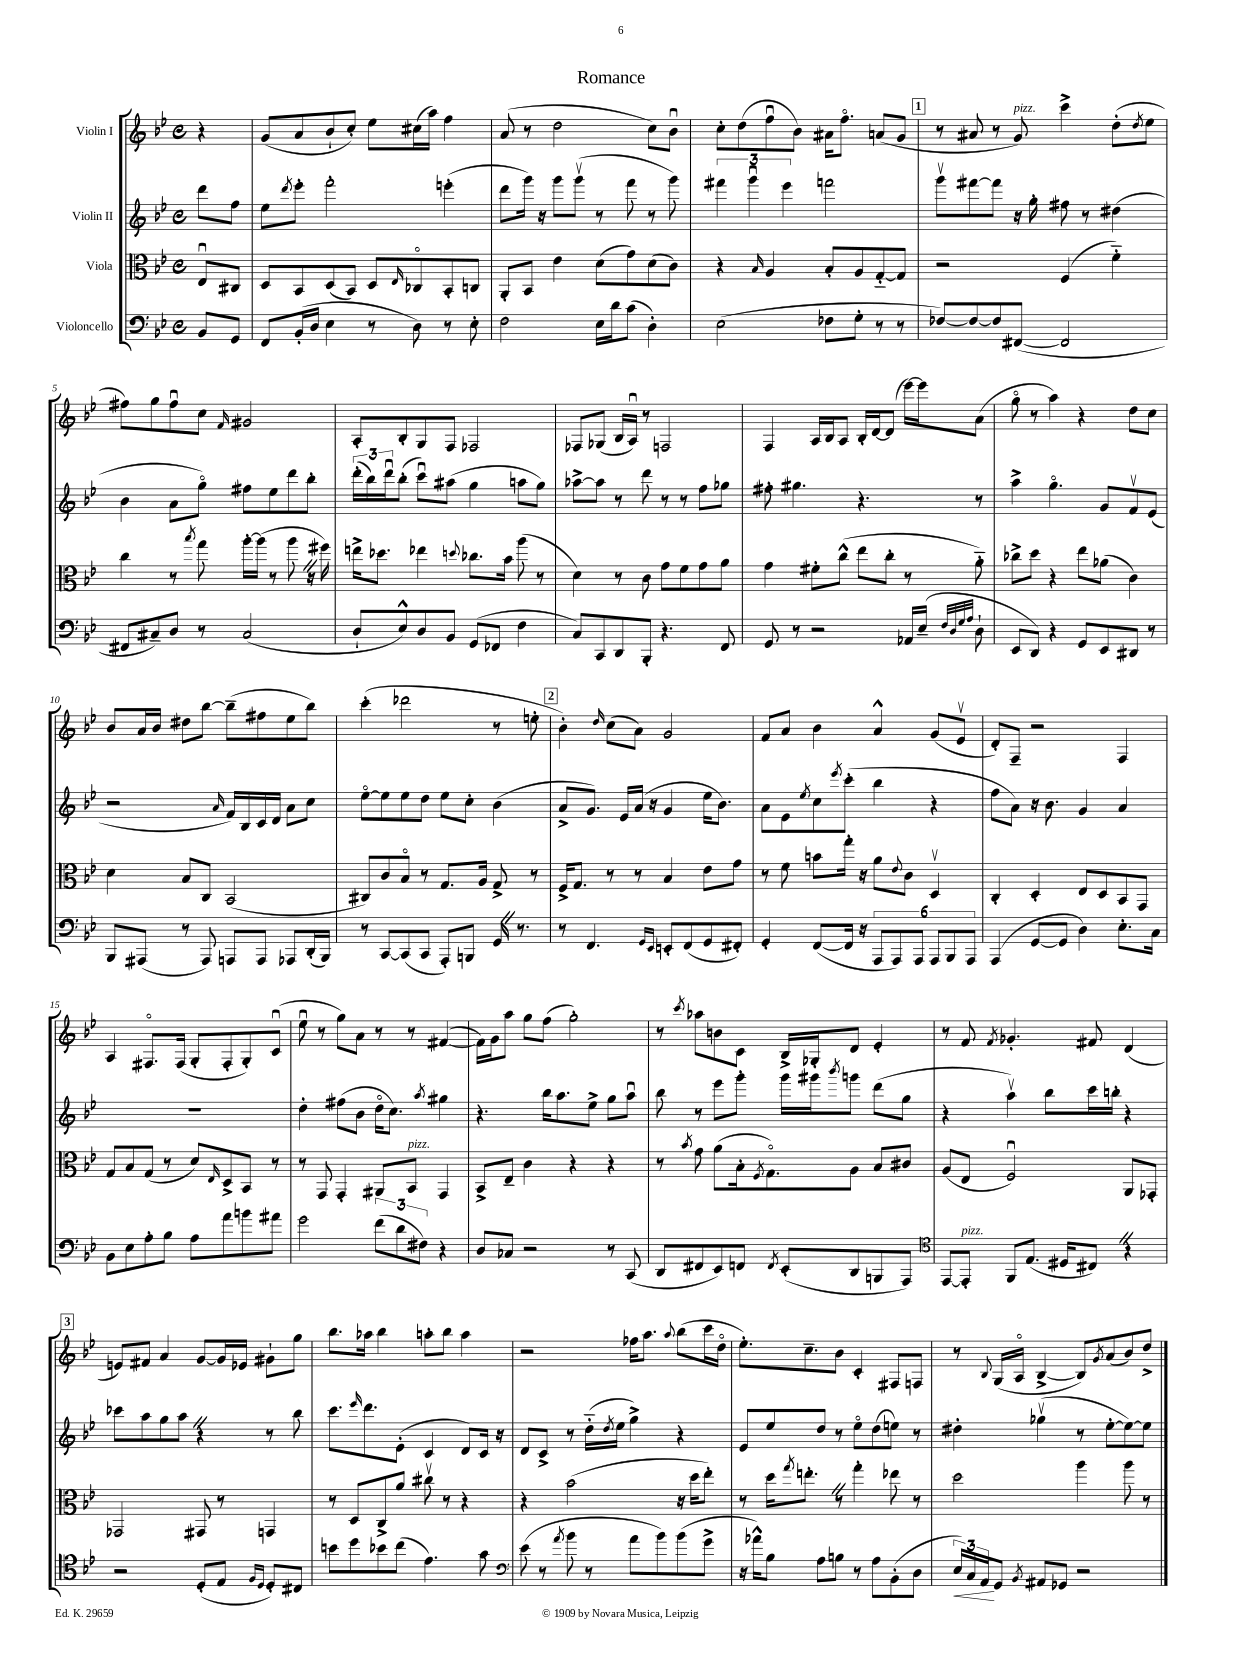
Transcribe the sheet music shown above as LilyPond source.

\header { title = "Romance" }
<<
\new StaffGroup <<
\new Staff = "s0" \with { instrumentName = "Violin I" } {
    \clef treble \key bes \major \defaultTimeSignature \time 4/4 \partial 4
    r4 |
    g'8( a'8 bes'8-! c''8-.) ees''8 cis''16( a''16) f''4 |
    a'8( r8 d''2 c''8) bes'8\downbow |
    c''8-. d''8( f''8\downbow bes'8) ais'16 f''8.\flageolet a'8( g'8 |
    \mark \markup { \box "1" } r8 ais'8 r8 g'8^\markup { \italic "pizz." }) c'''4-> d''8-.( \acciaccatura { d''8 } ees''8 |
    fis''8) g''8 fis''8\downbow c''8 \grace { f'16 } gis'2 |
    a8-. bes8-. g8 f8 fes2 |
    fes8 ges8( bes16 a16\downbow) r8 f2 |
    f4 a16 bes16 a8 bes16-. d'16~ d'8( ees'''16~) ees'''16 a'8( |
    g''8\flageolet r8 a''4) r4 d''8 c''8 |
    bes'8 a'16 bes'16 dis''8 bes''8~ bes''8--( fis''8 ees''8 bes''8) |
    c'''4-.( des'''2 r8 e''8-. |
    \mark \markup { \box "2" } bes'4-.) \grace { d''16 } c''8( a'8) g'2 |
    f'8 a'8 bes'4 a'4-^ g'8( ees'8\upbow |
    d'8-.) f8-- r2 f4 |
    a4 fis8.\flageolet fis16( g8-. fis8-. g8-.) c'8\downbow( |
    ees''8\downbow r8 g''8) a'8 r8 r8 fis'4~( |
    fis'16) g'16 a''8 g''8 f''8( g''2-.) |
    r8 \acciaccatura { c'''8 } aes''8 b'8 c'8 bes16-> ges16-. d'8 ees'4-. |
    r8 f'8 \acciaccatura { f'8 } ges'4.-. fis'8 d'4( |
    \mark \markup { \box "3" } e'8) fis'8 a'4 g'8~ g'16 ees'16 gis'8-! g''8 |
    bes''8. aes''16 bes''4 a''8-. bes''8 a''4 |
    r2 fes''16 a''8. \appoggiatura { a''8 } bes''8( c'''16 d''16\flageolet |
    ees''8.-.) c''8.-- bes'8 c'4-. fis8 f8 |
    r8 \appoggiatura { bes8 } g16( a16\flageolet bes4~-> bes8) \acciaccatura { g'8 } a'8( bes'8) d''8-> \bar "|." |
}
\new Staff = "s1" \with { instrumentName = "Violin II" } {
    \clef treble \key bes \major \defaultTimeSignature \time 4/4 \partial 4
    d'''8 f''8 |
    ees''8 \acciaccatura { d'''8 } ees'''8-. f'''2-. e'''4-.( |
    d'''8 g'''16) r16 g'''8 g'''8\upbow( r8 f'''8 r8 g'''8) |
    \tuplet 3/2 { fis'''4 g'''4\downbow ees'''4 } f'''2 |
    \mark \markup { \box "1" } g'''8\upbow fis'''8~ fis'''8 r16 g''16-. fis''8 r8 dis''4( |
    bes'4 a'8 g''8\flageolet) fis''8 ees''8 d'''8 bes''8-. |
    \tuplet 3/2 { d'''16-.( bes''16) d'''16\downbow } bes''8-.( c'''8\downbow) ais''8( g''4 a''8 g''8) |
    aes''8~-> aes''8 r8 d'''8 r8 r8 f''8 ges''8 |
    fis''8-. gis''4. r4. r8 |
    a''4-> g''4.\flageolet g'8 f'8\upbow ees'8( |
    r2 \grace { a'16 } f'16) bes16 c'16 d'16 a'8 c''8 |
    ees''8~\flageolet ees''8 ees''8 d''8 ees''8 c''8-. bes'4( |
    \mark \markup { \box "2" } a'8-> g'8.) ees'16 a'16( r16 g'4 ees''16 bes'8.) |
    a'8 ees'8 \acciaccatura { ees''8 } c''8 \acciaccatura { ees'''8 } c'''8-.( bes''4 r4 |
    f''8 a'8) r16 bes'8. g'4 a'4 |
    R1 |
    d''4-. fis''8( bes'8 d''16\flageolet c''8.) \acciaccatura { a''8 } gis''4 |
    r4. bes''16 a''8. ees''8-> g''8 a''8\downbow |
    bes''8 r8 ees'''8 g'''8-. g'''16 gis'''16 \acciaccatura { bes'''8 } g'''8 d'''8( g''8 |
    r4 a''4\upbow) bes''8 c'''16 b''16-. r4 |
    \mark \markup { \box "3" } ces'''8 a''8 g''8 a''8 \once \override BreathingSign.text = \markup { \musicglyph "scripts.caesura.straight" } \breathe r4 r8 bes''8 |
    c'''8. \grace { ees'''16 } d'''8. ees'8-.( c'4 d'8) c'16 r16 |
    d'8 c'8-> r8 d''16-_( \acciaccatura { d''8 } ees''16 g''4->) r4 |
    ees'8 ees''8 d''8 r8 ees''8\flageolet d''8( e''8) r8 |
    dis''4-. ges''4\upbow( r8 ees''8~-. ees''8~) ees''8 \bar "|." |
}
\new Staff = "s2" \with { instrumentName = "Viola" } {
    \clef alto \key bes \major \defaultTimeSignature \time 4/4 \partial 4
    ees8\downbow cis8 |
    d8 bes,8 d8( bes,8) d8 \grace { ees16 } ces8\flageolet bes,8-. c8 |
    a,8-. bes,8 ees'4 d'8( g'8) d'8( c'8) |
    r4 \grace { bes16 } a4 bes8-. a8 g8~-_ g8 |
    \mark \markup { \box "1" } r2 f4( f'4-_) |
    c''4 r8 \acciaccatura { bes''8 } g''8 a''16~-. a''16( r8 a''8 \once \override BreathingSign.text = \markup { \musicglyph "scripts.caesura.straight" } \breathe r16 fis''16) |
    e''16-> des''8. ees''4 \appoggiatura { d''8 } ces''8. bes'16 a''8( r8 |
    d'4) r8 c'8 g'8 f'8 g'8 a'8 |
    g'4 fis'8-. c''8-^( ees''8 c''8-. r8 a'8-_) |
    ces''8-> d''8 r4 ees''8 aes'8( c'4) |
    d'4 bes8 c8 bes,2( |
    cis8) c'8 bes8\flageolet r8 g8. a16 g8-> r8 |
    \mark \markup { \box "2" } f16-> g8. r8 r8 bes4 ees'8 g'8 |
    r8 f'8 b'8 g''16-. r16 a'8 \appoggiatura { ees'8 } c'8 d4\upbow |
    c4-. d4-. ees8 d8 bes,8 g,8 |
    g8 bes8 g8( r8 d'8) \grace { ees16 } d8-> bes,8 r8 |
    r8 g,8 g,4-. ais,8 bes,8^\markup { \italic "pizz." } g,4 |
    bes,8-> ees8-- c'4 r4 r4 |
    r8 \acciaccatura { bes'8 } g'8 a'8( bes16-. \acciaccatura { f8 } g8.\flageolet) a8 bes8 cis'8 |
    a8( ees8 f2\downbow) a,8 ges,8-. |
    \mark \markup { \box "3" } ges,2 gis,8 r8 g,4 |
    r8 d8 c8-> a'8 cis''8\upbow r8 r4 |
    r4 bes'2( r16 d''16 ees''8-.) |
    r8 d''16 \acciaccatura { g''8 } e''8.-. \once \override BreathingSign.text = \markup { \musicglyph "scripts.caesura.straight" } \breathe r8 g''4-. ees''8 r8 |
    d''2 a''4 a''8 r8 \bar "|." |
}
\new Staff = "s3" \with { instrumentName = "Violoncello" } {
    \clef bass \key bes \major \defaultTimeSignature \time 4/4 \partial 4
    bes,8 g,8 |
    f,8 bes,16-.( d16 ees4 r8 d8) r8 ees8-. |
    f2 ees16 d'16 c'8( d4-.) |
    ees2( fes8 g8-. r8 r8 |
    \mark \markup { \box "1" } fes8~) fes8~ fes8 fis,8~( fis,2 |
    fis,8 cis8--) d8 r8 cis2( |
    d8-! ees8-^) d8 bes,8 g,8( fes,8 f4 |
    c8) c,8 d,8 bes,,8-. r4. f,8 |
    g,8 r8 r2 aes,16 ees16--( \grace { f32 d32 g32 a32 } d8-! |
    ees,8 d,8) r4 g,8 ees,8 dis,8 r8 |
    bes,,8 ais,,8( r8 ais,,8) a,,8 a,,8 aes,,8 d,16-.( bes,,16) |
    r8 c,8~ c,8( c,8 a,,8-.) b,,8 g,16 \once \override BreathingSign.text = \markup { \musicglyph "scripts.caesura.straight" } \breathe r8. |
    \mark \markup { \box "2" } r8 f,4. \grace { g,16 ees,16 } e,8-. f,8( g,8 fis,8-.) |
    g,4-. f,8~( f,16 r16 \tuplet 6/4 { a,,8 a,,8) a,,8 a,,8 bes,,8 a,,8 } |
    a,,4( g,8~ g,8 d4) ees8.-. c16 |
    bes,8 ees8 a8-. bes8 a8 a'8 b'8 ais'8 |
    g'2 \tuplet 3/2 { f'8( d'8 fis8) } r4 |
    d8 ces8 r2 r8 c,8( |
    d,8 fis,8 ees,8) f,8 \acciaccatura { f,8 } ees,8-.( d,8 b,,8 a,,8) |
    \clef tenor ees,8~ ees,8-.^\markup { \italic "pizz." } f,8 ees8.( dis16 cis8) \once \override BreathingSign.text = \markup { \musicglyph "scripts.caesura.straight" } \breathe r4 |
    \mark \markup { \box "3" } r2 d8-.( ees8 \grace { f16 d16 } d8-.) cis8 |
    b'8 d''8 bes'8 c''8( ees'4.) g'8 |
    \clef bass ees'8( r8 \acciaccatura { a'8 } bes'8 r8 a'8 bes'8) bes'8( g'8-> |
    r16 aes'16-^) bes8 a8 b8 r8 a8 bes,8-.( d8 |
    \tuplet 3/2 { ees16\<) c16 a,16\! } g,8 \acciaccatura { bes,8 } ais,8 ges,8 r2 \bar "|." |
}
>>
>>
